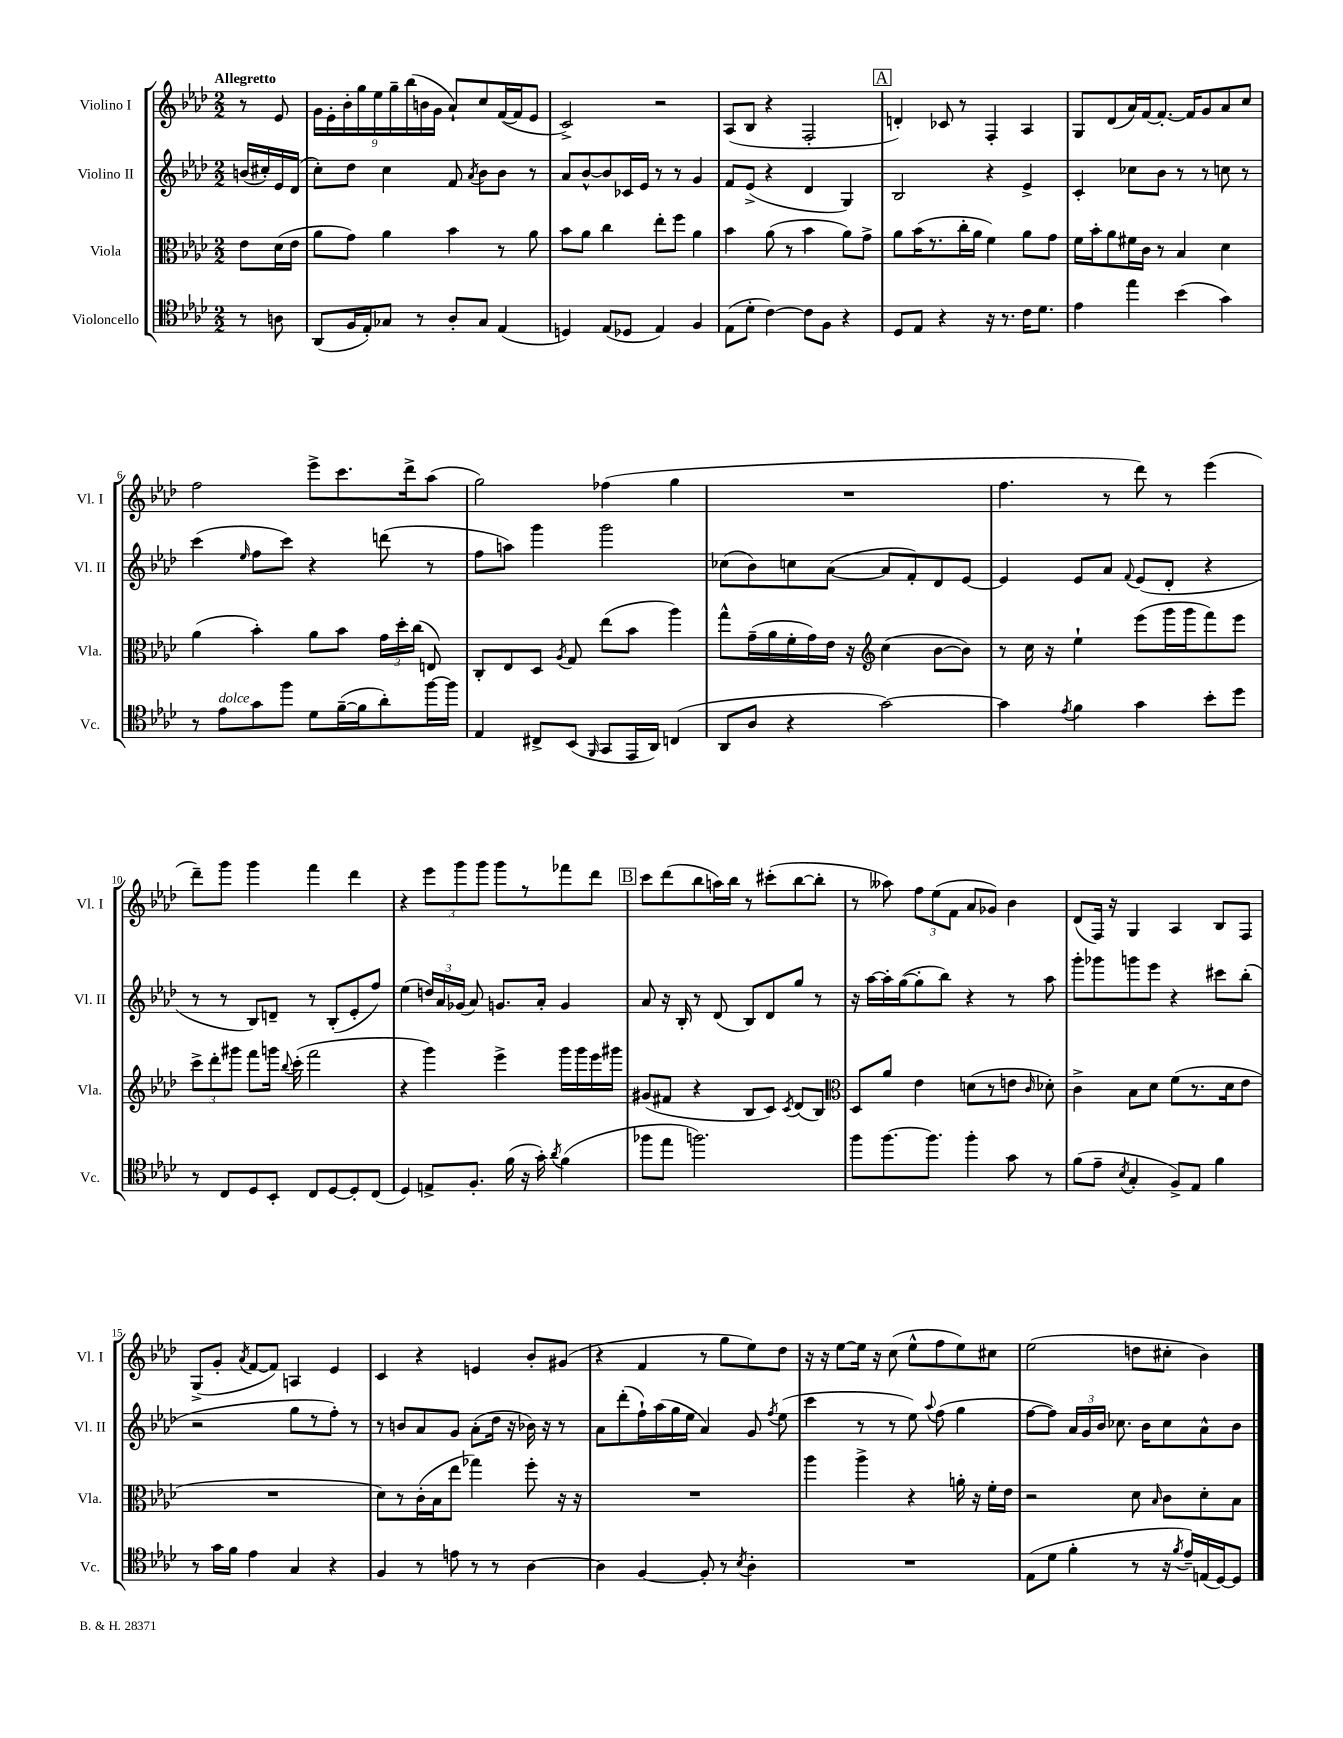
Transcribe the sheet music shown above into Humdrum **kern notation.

**kern	**kern	**kern	**kern
*part4	*part3	*part2	*part1
*staff4	*staff3	*staff2	*staff1
*I"Violoncello	*I"Viola	*I"Violino II	*I"Violino I
*I'Vc.	*I'Vla.	*I'Vl. II	*I'Vl. I
*clefC4	*clefC3	*clefG2	*clefG2
*k[b-e-a-d-]	*k[b-e-a-d-]	*k[b-e-a-d-]	*k[b-e-a-d-]
*M2/2	*M2/2	*M2/2	*M2/2
=	=	=	=
!	!	!	!LO:TX:a:B:t=Allegretto
8r	8e-\L	(16bn/LL	8r
.	.	16cc#X'/)	.
8An\	(16d-\L	16e-/	8e-/
.	16e-\JJ	(16d-/JJ	.
=1	=1	=1	=1
(8AA-/L	8a-\L	8cc'\L)	18g\LL
.	.	.	18e-'\
.	.	.	18b-'\
16F/L	8g\J)	8dd-\J	.
.	.	.	18gg\
16E-'/J)	.	.	.
.	.	.	18ee-\
8G-X/J	4a-\	4cc\	.
.	.	.	18gg~\
.	.	.	(18bb-\
8r	.	.	.
.	.	.	18bn\
.	.	.	18g\JJ
8A-'/L	4b-\	8f/	8a-`/L)
.	.	8qa-/	.
8G-/J	.	8b-\L	8cc/
(4E-/	8r	8b-\J	([16f/L
.	.	.	16f/J]
.	8a-\	8r	8e-/J
=2	=2	=2	=2
4Dn/)	8b-\L	8a-/L	2c^/)
.	8a-\J	[8b-^^/	.
(8E-/L	4cc\	8b-/]	.
8D-X/J	.	16c-X/L	.
.	.	16e-/JJ	.
4E-/)	8ee-'\L	8r	2r
.	8ff\J	8r	.
4F/	4a-\	4g/	.
=3	=3	=3	=3
(8E-\L	4b-\	8f/L	(8A-/L
8d-'\J	.	(8e-^/J	8B-/J
[4c\)	(8a-\	4r	4r
.	8r	.	.
8c\L]	4b-\	4d-/	2F'/
8F\J	.	.	.
4r	8a-\L)	4G/)	.
.	8g^\J	.	.
!!LO:REH:place=s1:t=A
=4	=4	=4	=4
8D-/L	8a-\L	2B-/	4dn'/)
8E-/J	(16b-\K	.	.
.	8.r	.	.
4r	.	.	8c-X/
.	16cc'\L	.	8r
.	16a-\JJ	.	.
16r	4f\)	4r	4F'/
8.r	.	.	.
16c\KL	8a-\L	4e-^/	4A-/
8.d-\J	.	.	.
.	8g\J	.	.
=5	=5	=5	=5
4e-\	16f\LL	4c'/	8G/L
.	16b-'\J	.	.
.	8a-\	.	(8d-/
4ee-\	16f#X\L	8cc-X\L	16a-/L)
.	16c\JJ	.	[16f/J
.	8r	8b-\J	8.f'/J_
(4b-\	4B-/	8r	.
.	.	.	16f/KL]
.	.	8r	8g/
4g\)	4d-\	8ccn\	8a-/
.	.	8r	8cc/J
!!LO:LB:g=z
=6	=6	=6	=6
8r	(4a-\	(4ccc\	2ff\
!LO:TX:a:i:t=dolce	!	!	!
8e-\L	.	.	.
.	.	16qqee-/	.
8g\	4b-'\)	8ff\L	.
8ff\J	.	8ccc\J)	.
8d-\L	8a-\L	4r	8eee-^\L
([16f~\L	8b-\J	.	8.ccc\
16f\J]	.	.	.
8a-'\)	24g\LL	(8dddn\	.
.	24dd-'\	.	.
.	.	.	16ddd-^\k
.	(24cc\JJ	.	.
[16ff\L	8En/)	8r	(8aa-\J
16ff\JJ]	.	.	.
=7	=7	=7	=7
4E-/	8C'/L	8ff\L	2gg\)
.	8E-/	8aan\J)	.
8C#X^/L	8D-/J	4ggg\	.
.	8qA-/	.	.
(8BB-/J	8G/	.	.
16qqFF/	.	.	.
8GG/L	(8ee-\L	2ggg\	(4ff-X\
16EE-/L	8b-\J	.	.
16AA-/JJ)	.	.	.
(4Cn/	4aa-\)	.	4gg\
=8	=8	=8	=8
8AA-/L	8gg^^\L	(8cc-X\L	1r
8A-/J	(16g~\L	8b-\)	.
.	16a-\	.	.
4r	16f'\	8ccn\	.
.	16g\)	.	.
.	16e-\JJ	([8a-\J	.
.	16r	.	.
*	*clefG2	*	*
[2g\)	(4cc\	8a-/L]	.
.	.	8f'/)	.
.	[8b-\L	8d-/	.
.	8b-\J])	[8e-/J	.
=9	=9	=9	=9
4g\]	8r	4e-/]	4.ff\
.	16cc\	.	.
.	16r	.	.
8qe-/	.	.	.
4f\	4ee-`\	8e-/L	.
.	.	8a-/J	8r
.	.	8qqf/	.
4g\	(8eee-\L	(8e-/L	8ddd-\)
.	16ggg\L	8d-'/J	8r
.	16ggg\J	.	.
8b-'\L	8fff\)	4r	(4eee-\
8dd-\J	8eee-\J	.	.
!!LO:LB:g=z
=10	=10	=10	=10
8r	12ccc^\L	8r	8ddd-~\L)
.	12ddd-'\	.	.
8C/L	.	8r	8ggg\J
.	12ggg#X\J	.	.
8D-/	8fff\L	8B-/L)	4ggg\
8BB-'/J	16gggn\Jk	8dn~/J	.
.	8qqbb-/	.	.
.	(16ccc'\	.	.
8C/L	2fff\	8r	4fff\
[8D-/	.	(8B-'/L	.
8D-'/]	.	8e-'/	4ddd-\
(8C/J	.	8ff/J)	.
=11	=11	=11	=11
4D-/)	4r	(4ee-\	4r
8En^/L	4ggg\)	24ddn/LL)	12eee-\L
.	.	24a-/	.
.	.	(24g-X/JJ	12ggg\
8.F'/J	.	8a-/)	.
.	.	.	12ggg\J
.	4eee-^\	8.gn/L	8ggg\L
(16f\	.	.	.
16r	.	.	8r
16g'\)	.	16a-'/Jk	.
8qa-/	.	.	.
(4f\	16ggg\LL	4g/	8fff-X\
.	16ggg\	.	.
.	16eee-\	.	8ddd-\J
.	16ggg#X\JJ	.	.
!!LO:REH:place=s1:t=B
=12	=12	=12	=12
8ff-X\L	(8g#X/L	8a-/	8ccc\L
8ee-\J	8f#X/J	16r	(8ddd-\
.	.	16B-'/	.
2.ffn\)	4r	8r	8bb-\
.	.	(8d-/	16aan\L)
.	.	.	16bb-\JJ
.	8B-/L	8B-/L)	8r
.	8c/J)	8d-/	(8ccc#X'\L
.	8qc/	.	.
.	(8d-/L	8gg/J	[8bb-\
.	8B-/J)	8r	8bb-'\J]
=13	=13	=13	=13
*	*clefC3	*	*
8ff\L	8D-/L	16r	8r
.	.	[16aa-\LL	.
[8.ff\	8a-/J	16aa-'\]	8aa--X\)
.	.	([16gg\J	.
.	4e-\	8gg'\]	12ff\L
8.ff\J]	.	.	.
.	.	.	(12ee-\
.	.	8bb-\J)	.
.	.	.	12f\J
4ff'\	(8dn\L	4r	8a-/L
.	8r	.	8g-X/J)
8g\	8en\J	8r	4b-\
.	16qqc/	.	.
8r	8d-X'\)	8aa-\	.
=14	=14	=14	=14
(8f\L	4c^\	8ggg'\L	(8d-/L
8e-~\J	.	8ggg-X\	16F/Jk)
.	.	.	16r
8qB-/	.	.	.
4G'/	8B-\L	8gggn\	4G/
.	8d-\J	8eee-\J	.
8F^/L)	(8f\L	4r	4A-/
8E-/J	8.r	.	.
4f\	.	8ccc#X\L	8B-/L
.	16d-\k	.	.
.	8e-\J	(8bb-'\J	8F/J
!!LO:LB:g=z
=15	=15	=15	=15
8r	1r	2r	(8G^/L
16g\LL	.	.	8g'/J
16f\JJ	.	.	.
.	.	.	8qa-/
4e-\	.	.	[8f/L
.	.	.	8f/J])
4G/	.	8gg\L	4An/
.	.	8r	.
4r	.	8ff'\J)	4e-/
.	.	8r	.
=16	=16	=16	=16
4F/	8d-\L)	8r	4c/
.	8r	8bn/L	.
8r	(16c'\L	8a-/	4r
.	16B-\J	.	.
8en\	8ee-\J	8g/J	.
8r	4gg-X\)	(8a-'\L	4en/
8r	.	16dd-\Jk	.
.	.	16r	.
[4A-\	8ff'\	16b-X\)	8b-'/L
.	.	16r	.
.	16r	8r	(8g#X/J
.	16r	.	.
=17	=17	=17	=17
4A-\]	1r	8a-\L	4r
.	.	(8ddd-'\	.
[4F/	.	16ff`\L)	4f/
.	.	(16aa-\	.
.	.	16gg\	.
.	.	16ee-\JJ	.
8F'/]	.	4a-/)	8r
8r	.	.	8gg\L
8qB-/	.	.	.
4A-'\	.	8g/	8ee-\)
.	.	8qff/	.
.	.	(8ee-\	8dd-\J
=18	=18	=18	=18
1r	4aa-\	4ccc\	16r
.	.	.	16r
.	.	.	[8ee-\L
.	4aa-^\	8r	16ee-\Jk]
.	.	.	16r
.	.	8r	(8cc\
.	4r	8ee-\)	8ee-^^\L
.	.	8qqaa-/	.
.	.	(8ff\	8ff\
.	16an'\	4gg\	8ee-\)
.	16r	.	.
.	16f'\LL	.	8cc#X\J
.	16e-\JJ	.	.
=19	=19	=19	=19
(8E-\L	2r	[8ff\L	(2ee-\
8d-\J	.	8ff\J])	.
4f'\	.	24a-/LL	.
.	.	24g/	.
.	.	24b-/JJ	.
.	.	8.cc-X\	.
8r	8d-\	.	8ddn\L
.	.	16b-\KL	.
.	16qqB-/	.	.
16r	8c\L	8cc-\	8cc#X'\J
8qf/	.	.	.
16e-~/LL)	.	.	.
(16En/	8d-'\	8a-^^\	4b-\)
[16D-/J)	.	.	.
8D-/J]	8B-\J	8b-\J	.
==	==	==	==
*-	*-	*-	*-
